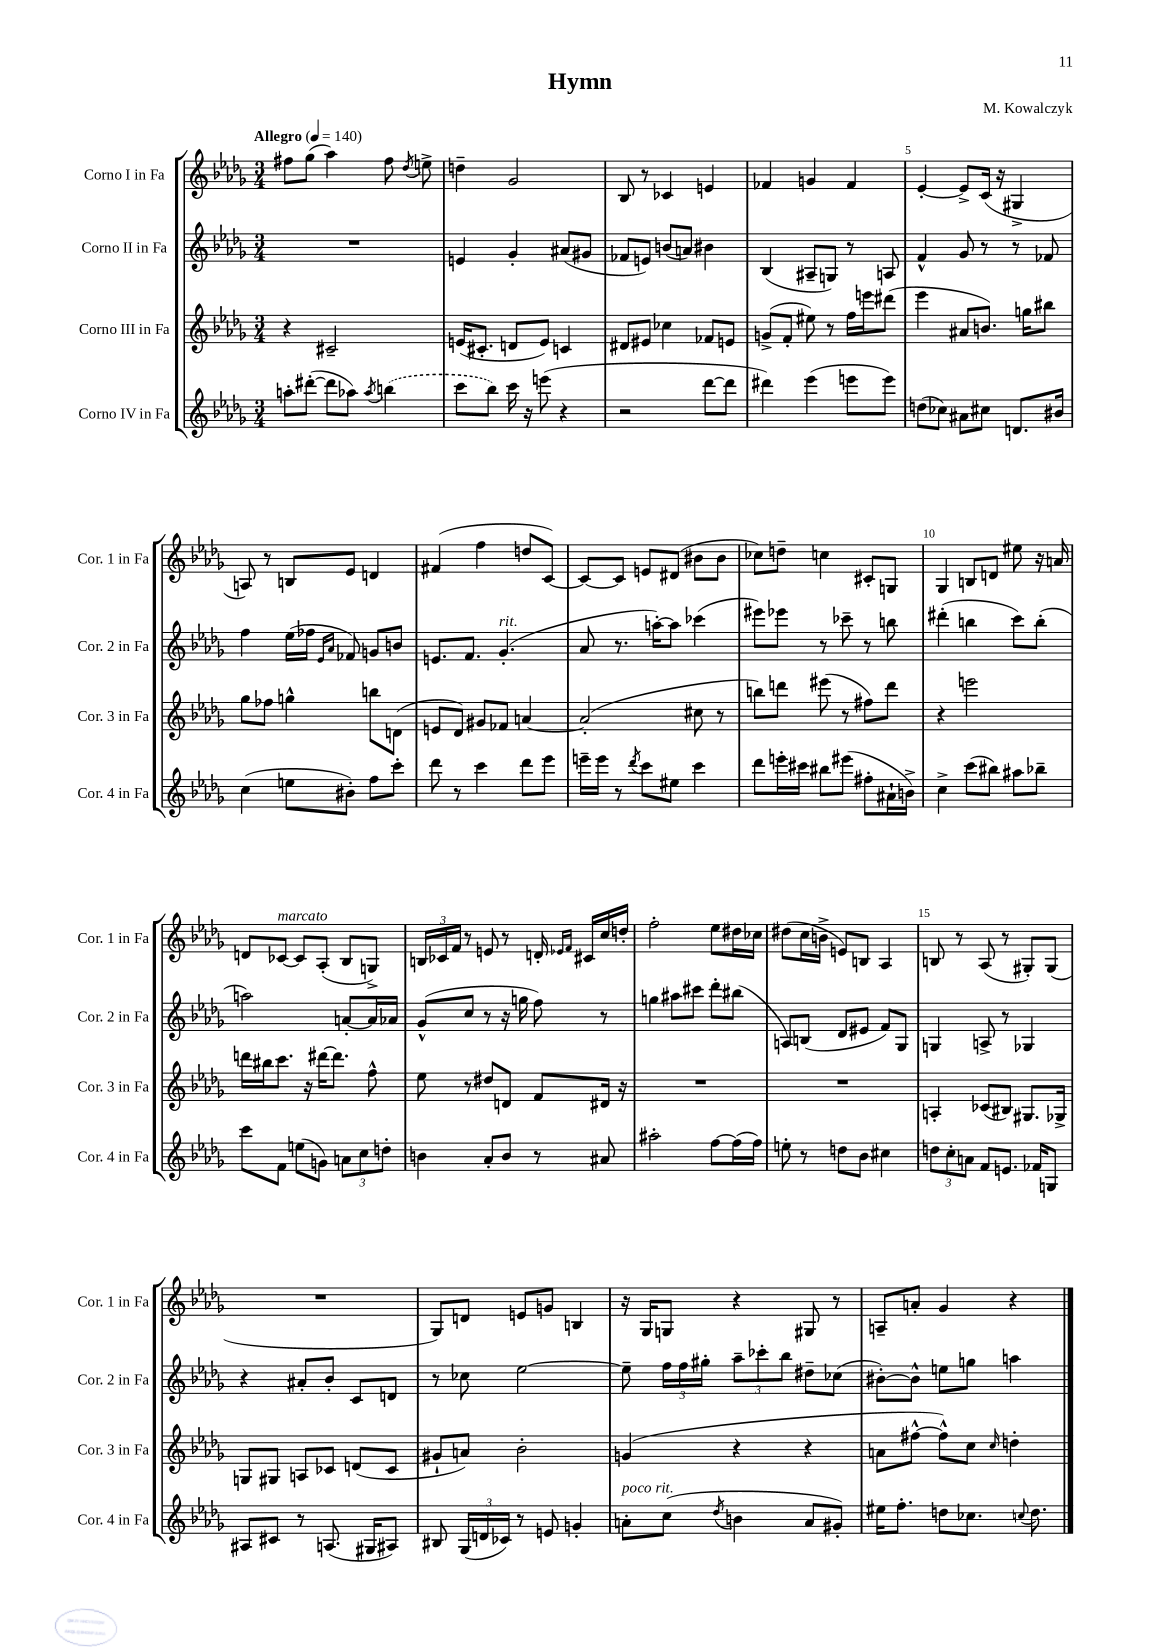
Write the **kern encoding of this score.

**kern	**kern	**kern	**kern
*staff4	*staff3	*staff2	*staff1
*clefG2	*clefG2	*clefG2	*clefG2
*k[b-e-a-d-g-]	*k[b-e-a-d-g-]	*k[b-e-a-d-g-]	*k[b-e-a-d-g-]
*M3/4	*M3/4	*M3/4	*M3/4
*MM140	*MM140	*MM140	*MM140
8aa'\L	4r	2.r	8ff#\L
([8ddd#'\J	.	.	(8gg-\J
8ddd#\]L	2c#~/	.	4aa-\)
8aa-\J)	.	.	.
8qaa-/	.	.	.
(4bb\	.	.	8ff#\
.	.	.	8qdd-/
.	.	.	8ee^\
=	=	=	=
8ccc\L	(16e/LK	4e/	4dd~\
.	8.c#'/J	.	.
8bb-\J)	.	.	.
16ccc\	8d/L	4g-'/	2g-/
16r	.	.	.
(8eee\	8e/J)	.	.
4r	4c/	(8a#/L	.
.	.	8g#/J	.
=	=	=	=
2r	8d#/L	8f-/L	8B-/
.	8e#/J	8e/J)	8r
.	4cc-\	(8b/L	4c-/
.	.	8a/J)	.
[8ddd-\L	8f-/L	4b#\	4e/
8ddd-\]J	8e/J	.	.
=	=	=	=
4ddd#\)	(8g^/L	(4B-/	4f-/
.	8f'/J	.	.
(4eee-\	8ee#\)	8A#~/L	4g/
.	8r	8G/J)	.
8eee\L	16ff\LL	8r	4f-/
.	16eee\J	.	.
8eee\J)	(8ddd#\J	8A/	.
=	=	=	=
(8dd\L	4eee-\	4f^^/	[4e-'/
8cc-\J)	.	.	.
8a#\L	8a#/L	8g-/	8e-^/]L
8cc#\J	8.b/J)	8r	(16c/Jk
.	.	.	16r
8.d/L	.	8r	4G#^/
.	16gg\LK	.	.
.	8bb#\J	8f-/	.
16b#/Jk	.	.	.
=	=	=	=
(4cc\	8gg-\L	4ff\	8A/)
.	8ff-\J	.	8r
8ee\L	4gg^^\	(16ee-\LL	8B/L
.	.	16ff-\JJ	.
.	.	16qqe-/LL	.
.	.	16qqa-/JJ	.
8b#'\J)	.	8f-/)	8e-/J
8ff\L	8bb\L	8g/L	4d/
8ccc'\J	(8d\J	8b/J	.
=	=	=	=
8ddd-\	8e/L	8.e/L	(4f#/
8r	8d-/J)	.	.
.	.	8.f/J	.
4ccc\	8g#/L	.	4ff\
.	8f-/J	(4.g-'/	.
8ddd-\L	[4a/	.	8dd/L
8eee-\J	.	.	[8c/J)
=	=	=	=
16eee~\LL	(2a'/]	8a-/	8c/_L
16eee\JJ	.	.	.
8r	.	8.r	8c/]J
8qddd-/	.	.	.
8ccc\L	.	.	8e/L
.	.	[16aa'\LK)	.
8ee#\J	.	8aa\]J	(8d#/J
4ccc\	8cc#\	(4ccc-\	8b#\L
.	8r	.	8b#\J
=	=	=	=
8ddd-\L	8bb\L)	8eee#\L)	8cc-\L)
16eee'\L	8ddd\J	8eee-\J	8dd~\J
16ccc#\JJ	.	.	.
8bb#\L	(8eee#\	8r	4cc\
(8eee#\J	8r	8ccc-~\	.
8ff#'\L	8ff#\L)	8r	8c#'/L
16a#`\L	8ddd\J	8bb\	8G/J
16b^\JJ)	.	.	.
=	=	=	=
4cc^\	4r	(4ddd#'\	4G-/
(8ccc\L	2eee\	4bb\	8B/L
8bb#\J)	.	.	8d/J
8aa#\L	.	8ccc\L)	8ee#\
8bb-~\J	.	(8bb'\J	16r
.	.	.	16a/
=	=	=	=
8ccc\L	16ddd\LL	2aa\)	8d/L
.	16bb#\J	.	.
8f\J	8.ccc\J	.	[8c-/J
(8ee\L	.	.	8c-/]L
.	16r	.	.
8g\J)	[16ddd#\LK	.	(8A-'/J
.	8.ddd#\]J	.	.
12a\L	.	[8a'/L	8B-/L
12cc\	.	.	.
.	8ff^^\	16a/]L	8G^/J)
12dd'\J	.	.	.
.	.	16a-/JJ	.
=	=	=	=
4b\	8ee-\	(8g-^^/L	24B/LL
.	.	.	24c-/
.	.	.	24f/JJ
.	8r	8cc/J	8r
8a-'/L	8dd#/L	8r	8e/
8b/J	8d/J	16r	8r
.	.	16gg\	.
8r	8f/L	8ff\)	16d'/
.	.	.	16qqe-/LL
.	.	.	16qqf/JJ
.	.	.	16c#/LL
8a#/	16d#/Jk	8r	16cc/
.	16r	.	16dd'/JJ
=	=	=	=
2aa#'\	2.r	4gg\	2ff'\
.	.	8aa#\L	.
.	.	8ccc#\J	.
[8ff\L	.	8ddd-'\L	8ee-\L
(16ff\]L	.	(8bb#\J	16dd#\L
16ff\JJ)	.	.	16cc-\JJ
=	=	=	=
8ee'\	2.r	8A/L)	(8dd#\L
8r	.	(8B/J	16cc\L
.	.	.	16b^\JJ
8dd\L	.	8d-/L	8e/L)
8b-\J	.	8e#/J	8B/J
4cc#\	.	8f/L)	4A-/
.	.	8G-/J	.
=	=	=	=
12dd\L	4A'/	4G/	8B/
12cc'\	.	.	.
.	.	.	8r
12a\J	.	.	.
8f/L	(8c-/L	8A^/	(8A-/
8.e/J	8B#/J)	8r	8r
.	8.G#/L	4G-/	8G#'/L)
16f-/LK	.	.	.
8G/J	.	.	(8G#/J
.	16G-^/Jk	.	.
=	=	=	=
8A#/L	8G/L	4r	2.r
8c#/J	8G#/J	.	.
8r	8A/L	8a#'/L	.
(8.A/	8c-/J	8b-'/J	.
.	(8d/L	8c/L	.
16G#/LK	.	.	.
8A#/J)	8c-/J	8d/J	.
=	=	=	=
8B#/	8g#`/L	8r	8G-/L)
(24G-/LL	8a/J)	8cc-\	8d/J
24d/	.	.	.
24c-/JJ)	.	.	.
8r	2b-'\	[2ee-\	8e/L
8e/	.	.	8g/J
4g'/	.	.	4B/
=	=	=	=
8a'\L	(4g/	8ee-~\]	16r
.	.	.	16G-/LK
(8cc\J	.	24ff\LL	8G/J
.	.	24ff\	.
.	.	24gg#'\JJ	.
8qdd-/	.	.	.
4b\	4r	12aa-~\L	4r
.	.	12ccc-'\	.
.	.	12bb-\J	.
8a/L	4r	8dd#~\L	8G#/
8g#'/J)	.	(8cc-\J	8r
=	=	=	=
16ee#\LK	8a\L	[8b#'\L)	8A~/L
8.ff'\J	.	.	.
.	[8ff#^^\J	8b#^^\]J	8a'/J
8dd\L	8ff#^^\]L)	8ee\L	4g-/
8.cc-\J	8cc\J	8gg\J	.
.	16qqcc/	.	.
.	4dd'\	4aa\	4r
8qqcc/	.	.	.
8.dd\	.	.	.
==	==	==	==
*-	*-	*-	*-
